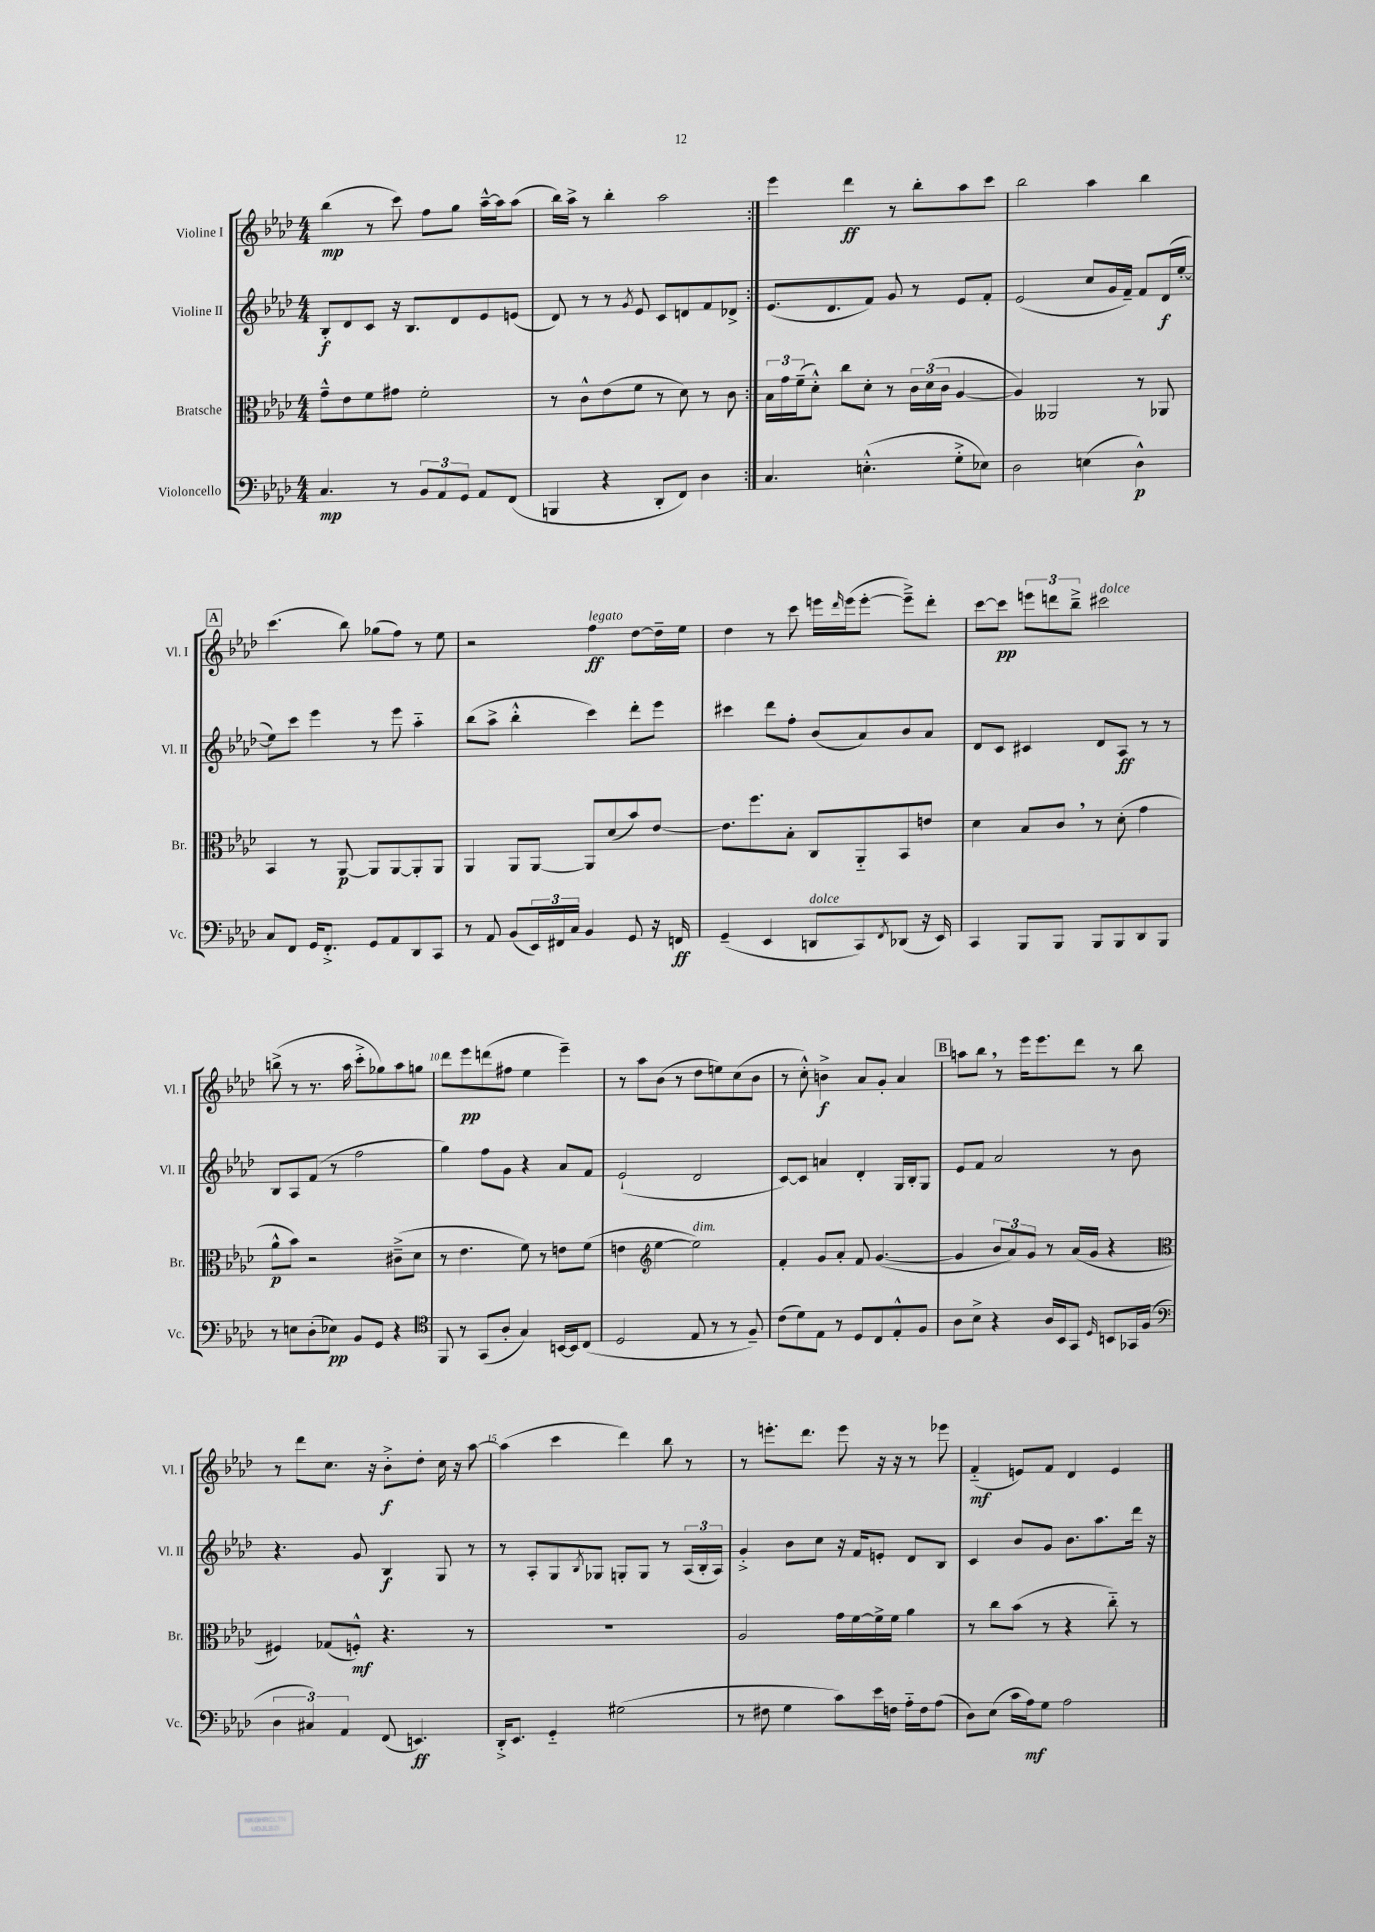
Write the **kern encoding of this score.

**kern	**dynam	**kern	**dynam	**kern	**dynam	**kern	**dynam
*part4	*part4	*part3	*part3	*part2	*part2	*part1	*part1
*staff4	*staff4	*staff3	*staff3	*staff2	*staff2	*staff1	*staff1
*I"Violoncello	*	*I"Bratsche	*	*I"Violine II	*	*I"Violine I	*
*I'Vc.	*	*I'Br.	*	*I'Vl. II	*	*I'Vl. I	*
*clefF4	*	*clefC3	*	*clefG2	*	*clefG2	*
*k[b-e-a-d-]	*	*k[b-e-a-d-]	*	*k[b-e-a-d-]	*	*k[b-e-a-d-]	*
*M4/4	*	*M4/4	*	*M4/4	*	*M4/4	*
=1	=1	=1	=1	=1	=1	=1	=1
4.C/	mp	8g~^^\L	.	8B-'/L	f	(4bb-\	mp
.	.	8e-\	.	8d-/	.	.	.
.	.	8f\	.	8c/J	.	8r	.
8r	.	8g#X\J	.	16r	.	8ccc\)	.
.	.	.	.	8.B-/L	.	.	.
12BB-/L	.	2f'\	.	.	.	8ff\L	.
12AA-/	.	.	.	.	.	.	.
.	.	.	.	8d-/	.	8gg\J	.
12GG/J	.	.	.	.	.	.	.
8AA-/L	.	.	.	8e-/	.	[16aa-~^^\LL	.
.	.	.	.	.	.	16aa-\J]	.
(8FF/J	.	.	.	(8en/J	.	(8aa-\J	.
=2	=2	=2	=2	=2	=2	=2	=2
4BBBn/	.	8r	.	8d-/)	.	16bb-\LL)	.
.	.	.	.	.	.	16aa-^\JJ	.
.	.	8c^^\L	.	8r	.	8r	.
4r	.	(8e-\	.	8r	.	4bb-'\	.
.	.	.	.	8qg/	.	.	.
.	.	8f\J	.	8e-/	.	.	.
8DD-'/L	.	8r	.	8c/L	.	2aa-\	.
8FF/J)	.	8d-\)	.	8dn/	.	.	.
4D-\	.	8r	.	8f/	.	.	.
.	.	8c\	.	8d-X^/J	.	.	.
=3:|!	=3:|!	=3:|!	=3:|!	=3:|!	=3:|!	=3:|!	=3:|!
4.C/	.	24B-\LL	.	(8.e-/L	.	4eee-\	.
.	.	24g\	.	.	.	.	.
.	.	(24f~\J	.	.	.	.	.
.	.	8d-'^^\J)	.	.	.	.	.
.	.	.	.	8.d-/	.	.	.
.	.	8cc\L	.	.	.	4ddd-\	ff
(4.En'^^\	.	8d-'\J	.	8f/J)	.	.	.
.	.	8r	.	8g/	.	8r	.
.	.	24c\LL	.	8r	.	8bb-'\L	.
.	.	(24d-\	.	.	.	.	.
.	.	24c\JJ	.	.	.	.	.
8G'^\L	.	[4A-/	.	8e-/L	.	8aa-\	.
8E-X\J)	.	.	.	8f'/J	.	8ccc\J	.
=4	=4	=4	=4	=4	=4	=4	=4
2D-\	.	4A-/])	.	(2e-/	.	2bb-\	.
.	.	2AA--X/	.	.	.	.	.
(4En\	.	.	.	8cc/L	.	4aa-\	.
.	.	.	.	16g/L	.	.	.
.	.	.	.	16f~/JJ)	.	.	.
4D-^^\)	p	8r	.	8f/L	.	4bb-\	.
.	.	8AA-X/	.	(16d-/L	f	.	.
.	.	.	.	[16ee-'/JJ	.	.	.
!!LO:LB:g=z
!!LO:REH:place=s1:t=A
=5	=5	=5	=5	=5	=5	=5	=5
8C/L	.	4BB-/	.	8ee-\L])	.	(4.ccc\	.
8FF/J	.	.	.	8ccc\J	.	.	.
16GG/KL	.	8r	.	4eee-\	.	.	.
8.FF'^/J	.	.	.	.	.	.	.
.	.	[8AA-/	p	.	.	8bb-\)	.
8GG/L	.	8AA-/L]	.	8r	.	(8gg-X\L	.
8AA-/	.	[8AA-/	.	8eee-\	.	8ff\J)	.
8DD-/	.	8AA-'/]	.	4aa-\	.	8r	.
8CC/J	.	8AA-/J	.	.	.	8ee-\	.
=6	=6	=6	=6	=6	=6	=6	=6
8r	.	4AA-/	.	(8bb-\L	.	2r	.
8AA-/	.	.	.	8aa-^\J	.	.	.
(8BB-/L	.	8AA-/L	.	4bb-'^^\	.	.	.
24EE-/L)	.	[8AA-/J	.	.	.	.	.
24FF#X/	.	.	.	.	.	.	.
24C/JJ	.	.	.	.	.	.	.
!	!	!	!	!	!	!LO:TX:a:i:t=legato	!
4BB-/	.	8AA-/L]	.	4ccc\)	.	4ff\	ff
.	.	(8d-/	.	.	.	.	.
8GG/	.	8b-/)	.	8ddd-'\L	.	[8dd-\L	.
16r	.	[8e-/J	.	8eee-\J	.	16dd-~\L]	.
16FFn/	ff	.	.	.	.	16ee-\JJ	.
=7	=7	=7	=7	=7	=7	=7	=7
(4GG~/	.	8.e-\L]	.	4ccc#X\	.	4dd-\	.
.	.	8.ff\	.	.	.	.	.
4EE-/	.	.	.	8ddd-\L	.	8r	.
.	.	8B-'\J	.	8ff'\J	.	8ccc\	.
!LO:TX:a:i:t=dolce	!	!	!	!	!	!	!
8DDn/L	.	8C/L	.	(8b-/L	.	16eeen\LL	.
.	.	.	.	.	.	16qqddd-/	.
.	.	.	.	.	.	(16eee\J	.
8CC/)	.	8AA-/	.	8a-/)	.	[8eee'\J	.
8qFF/	.	.	.	.	.	.	.
(8DD-X/J	.	8BB-/	.	8b-/	.	8eee~^\L])	.
16r	.	8en/J	.	8a-/J	.	8ddd-'\J	.
16EE-/)	.	.	.	.	.	.	.
=8	=8	=8	=8	=8	=8	=8	=8
4CC/	.	4d-\	.	8d-/L	.	[8ccc\L	.
.	.	.	.	8c/J	.	8ccc\J]	pp
8BBB-/L	.	8B-/L	.	4c#X/	.	12eeen\L	.
.	.	.	.	.	.	12dddn\	.
8BBB-/J	.	8c,/J	.	.	.	.	.
.	.	.	.	.	.	12bb-~^\J	.
!	!	!	!	!	!	!LO:TX:a:i:t=dolce	!
8BBB-/L	.	8r	.	8d-/L	.	2ccc#X\	.
8BBB-/	.	(8d-'\	.	8A-/J	ff	.	.
8DD-/	.	4g\	.	8r	.	.	.
8BBB-/J	.	.	.	8r	.	.	.
!!LO:LB:g=z
=9	=9	=9	=9	=9	=9	=9	=9
8r	.	8a-^^\L	p	8B-/L	.	(8bbn^\	.
8En\L	.	8b-\J)	.	8A-/	.	8r	.
(8D-'\	.	2r	.	(8f/J	.	8.r	.
8E-X\J)	pp	.	.	8r	.	.	.
.	.	.	.	.	.	16aa-\	.
8BB-/L	.	.	.	2ff\	.	8ccc'^\L	.
8GG/J	.	.	.	.	.	8gg-X\)	.
4r	.	(8c#X~^\L	.	.	.	8aa-\	.
.	.	8d-\J	.	.	.	8ggn\J	.
=10	=10	=10	=10	=10	=10	=10	=10
*clefC4	*	*	*	*	*	*	*
8FF/	.	8r	.	4gg\)	.	8ddd-\L	.
8r	.	4.e-\	.	.	.	8eee-\	pp
(8GG/L	.	.	.	8ff\L	.	(8dddn\	.
8A-'/J	.	.	.	8g\J	.	8ff#X\J	.
4G/)	.	8f\)	.	4r	.	4ee-\	.
.	.	8r	.	.	.	.	.
[16BBn/LL	.	8en\L	.	8a-/L	.	4eee-~\)	.
16BB/J]	.	.	.	.	.	.	.
(8C/J	.	(8f\J	.	8f/J	.	.	.
=11	=11	=11	=11	=11	=11	=11	=11
2D-/	.	4en\	.	(2e-`/	.	8r	.
.	.	.	.	.	.	8aa-\L	.
*	*	*clefG2	*	*	*	*	*
.	.	[4ee-\	.	.	.	(8b-\J	.
.	.	.	.	.	.	8r	.
!	!	!LO:TX:a:i:t=dim.	!	!	!	!	!
8E-/	.	2ee-\])	.	2d-/	.	8dd-\L	.
8r	.	.	.	.	.	8een\)	.
8r	.	.	.	.	.	(8cc\	.
8F~/)	.	.	.	.	.	8b-\J	.
=12	=12	=12	=12	=12	=12	=12	=12
(8c\L	.	4f'/	.	[8c/L)	.	8r	.
8d-\)	.	.	.	8c/J]	.	8cc'^^\)	.
8E-\J	.	8g/L	.	4an/	.	4bn^\	f
8r	.	8a-'/J	.	.	.	.	.
8D-/L	.	8f/	.	4d-'/	.	8a-/L	.
8C/	.	([4.g/	.	.	.	8g'/J	.
8E-'^^/	.	.	.	16G/LL	.	4a-/	.
.	.	.	.	16B-'/J	.	.	.
8F/J	.	.	.	8G/J	.	.	.
!!LO:REH:place=s1:t=B
=13	=13	=13	=13	=13	=13	=13	=13
8A-\L	.	4g/]	.	8e-/L	.	8aan\L	.
8B-^\J	.	.	.	8f/J	.	8bb-,\J	.
4r	.	12b-/L	.	2a-/	.	8r	.
.	.	12a-/)	.	.	.	.	.
.	.	.	.	.	.	16eee-\KL	.
.	.	12g/J	.	.	.	.	.
.	.	.	.	.	.	8.eee-\	.
16A-/LL	.	8r	.	.	.	.	.
16BB-/J	.	.	.	.	.	.	.
8GG/J	.	(16a-/LL	.	.	.	8ddd-\J	.
.	.	16g/JJ	.	.	.	.	.
16qqD-/	.	.	.	.	.	.	.
8BBn/L	.	4r	.	8r	.	8r	.
16GG-X/L	.	.	.	8b-\	.	8bb-\	.
(16F/JJ	.	.	.	.	.	.	.
!!LO:LB:g=z
=14	=14	=14	=14	=14	=14	=14	=14
*clefF4	*	*clefC3	*	*	*	*	*
6D-\	.	4F#X/)	.	4.r	.	8r	.
.	.	.	.	.	.	8ddd-\L	.
6C#X/)	.	.	.	.	.	.	.
.	.	(8G-X/L	.	.	.	8.cc\J	.
6AA-/	.	.	.	.	.	.	.
.	.	8Fn'^^/J)	mf	8g/	.	.	.
.	.	.	.	.	.	16r	.
(8FF/	.	4.r	.	4B-/	f	8b-'^\L	f
4.EEn/)	ff	.	.	.	.	8dd-'\J	.
.	.	.	.	8G/	.	16cc\	.
.	.	.	.	.	.	16r	.
.	.	8r	.	8r	.	[8aa-\	.
=15	=15	=15	=15	=15	=15	=15	=15
16DD-'^/KL	.	1r	.	8r	.	(4aa-\]	.
8.EE-/J	.	.	.	.	.	.	.
.	.	.	.	8A-'/L	.	.	.
4GG/	.	.	.	8G/	.	4ccc\	.
.	.	.	.	8qB-/	.	.	.
.	.	.	.	8G-X/J	.	.	.
(2G#X\	.	.	.	8Gn'/L	.	4ddd-\)	.
.	.	.	.	8G/J	.	.	.
.	.	.	.	8r	.	8bb-\	.
.	.	.	.	(24A-/LL	.	8r	.
.	.	.	.	24B-'/	.	.	.
.	.	.	.	24A-/JJ)	.	.	.
=16	=16	=16	=16	=16	=16	=16	=16
8r	.	2A-/	.	4g'^/	.	8r	.
8F#X\	.	.	.	.	.	8.eeen'\L	.
4G\	.	.	.	8b-\L	.	.	.
.	.	.	.	.	.	8.ddd-\J	.
.	.	.	.	8cc\J	.	.	.
8c\L)	.	16g\LL	.	16r	.	8eee\	.
.	.	[16f\	.	16f/KL	.	.	.
16e-\L	.	16f^\]	.	8en'/J	.	16r	.
16Fn\JJ	.	16f\JJ	.	.	.	16r	.
16A-\LL	.	4a-\	.	8d-/L	.	8r	.
16F\J	.	.	.	.	.	.	.
(8A-\J	.	.	.	8B-/J	.	8eee-X\	.
=17	=17	=17	=17	=17	=17	=17	=17
8D-\L)	.	8r	.	4c/	.	(4f/	mf
(8E-\J	.	8cc\L	.	.	.	.	.
16c\LL	.	(8b-\J	.	8b-/L	.	8en/L)	.
16A-\J)	mf	.	.	.	.	.	.
8G\J	.	8r	.	8g/J	.	8f/J	.
2A-\	.	4r	.	8.b-\L	.	4d-/	.
.	.	.	.	8.aa-\	.	.	.
.	.	8cc\)	.	.	.	4e/	.
.	.	8r	.	16ddd-\Jk	.	.	.
.	.	.	.	16r	.	.	.
==	==	==	==	==	==	==	==
*-	*-	*-	*-	*-	*-	*-	*-
